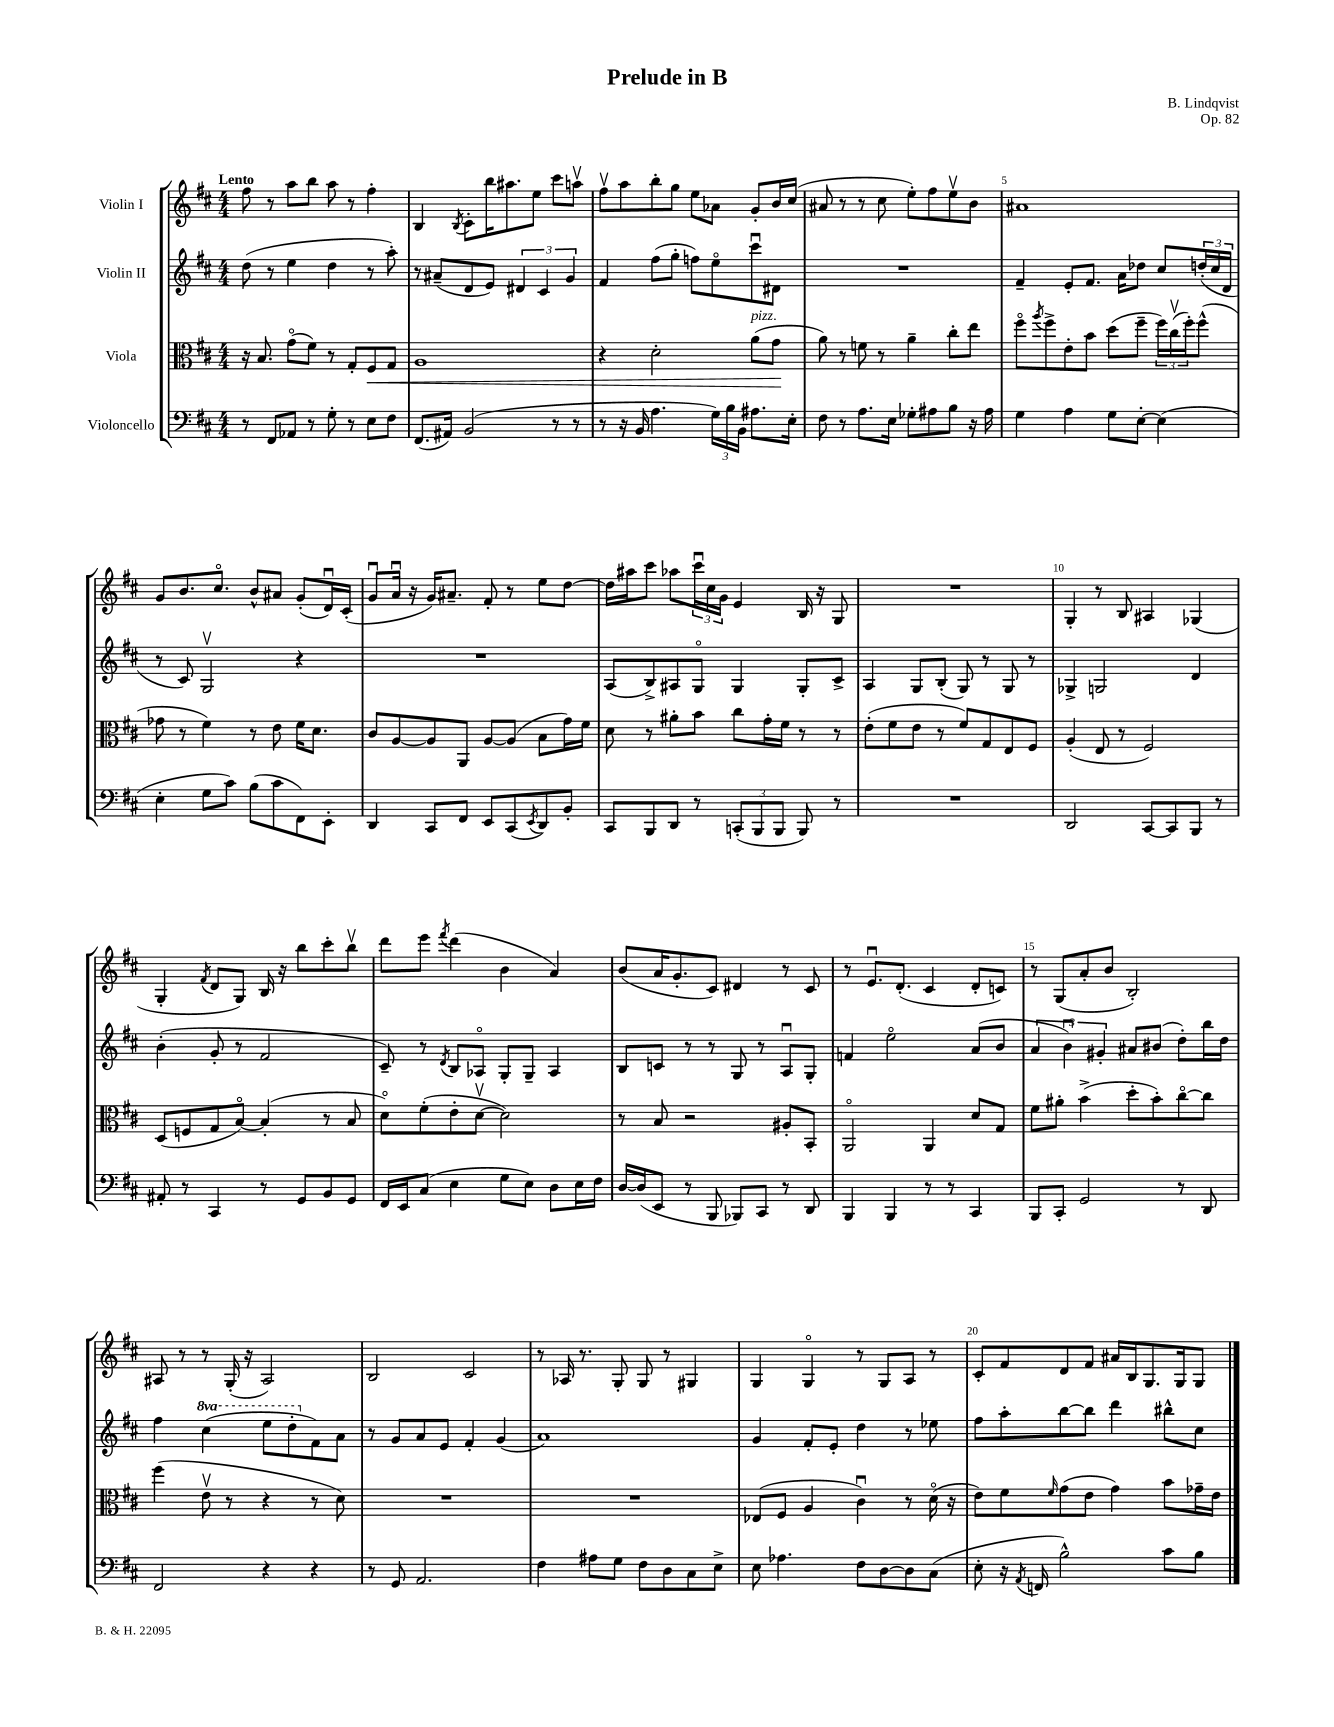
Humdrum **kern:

**kern	**kern	**dynam	**kern	**kern
*part4	*part3	*part3	*part2	*part1
*staff4	*staff3	*staff3	*staff2	*staff1
*I"Violoncello	*I"Viola	*	*I"Violin II	*I"Violin I
*clefF4	*clefC3	*	*clefG2	*clefG2
*k[f#c#]	*k[f#c#]	*	*k[f#c#]	*k[f#c#]
*M4/4	*M4/4	*	*M4/4	*M4/4
=1	=1	=1	=1	=1
!	!	!	!	!LO:TX:a:B:t=Lento
8r	16r	.	(8dd\	8ff#\
.	8.B/	.	.	.
8FF#/L	.	.	8r	8r
8AA-X/J	(8g\L	.	4ee\	8aa\L
8r	8f#\J)	.	.	8bb\J
8G'\	8r	.	4dd\	8aa\
8r	8G'/L	.	.	8r
!	!	!LO:HP:b	!	!
8E\L	8F#/	<	8r	4ff#'\
8F#\J	8G/J	.	8aa'\)	.
=2	=2	=2	=2	=2
(8.FF#/L	1A	.	8r	4B/
.	.	.	(8a#X~/L	.
16AA#X/Jk)	.	.	.	.
.	.	.	.	8qB/
(2BB/	.	.	8d/	8c#'\L
.	.	.	8e/J)	16bb\K
.	.	.	.	8.aa#X\
.	.	.	6d#X/	.
.	.	.	.	8ee\J
.	.	.	6c#/	.
8r	.	.	.	8ccc#\L
.	.	.	6g/	.
8r	.	.	.	8aanv\J
=3	=3	=3	=3	=3
8r	4r	.	4f#/	8ff#v\L
16r	.	.	.	8aa\
16BB/	.	.	.	.
4.A\	2d'\	.	(8ff#\L	8bb'\
.	.	.	8gg'\J	8gg\J
.	.	.	8ffn\L)	8ee\L
24G\LL)	.	.	8ee\	8a-X\J
24B\	.	.	.	.
24BB\JJ	.	.	.	.
!	!LO:TX:a:i:t=pizz.	!	!	!
8.A#X\L	(8a\L	.	8ccc#u\	8g'/L
.	8g\J	.	8d#X\J	16b/L
16E'\Jk	.	.	.	(16cc#/JJ
.	.	[	.	.
=4	=4	=4	=4	=4
8F#\	8a\)	.	1r	8a#X/
8r	8r	.	.	8r
8.A\L	8fn\	.	.	8r
.	8r	.	.	8cc#\
16E\Jk	.	.	.	.
8G-X'\L	4a~\	.	.	8ee'\L)
8A#X\	.	.	.	8ff#\
8B\J	8cc#'\L	.	.	8eev\
16r	8ee\J	.	.	8b\J
16A#\	.	.	.	.
=5	=5	=5	=5	=5
4G\	8ff#\L	.	4f#~/	1a#X
.	8qaa/	.	.	.
.	8ff#^\	.	.	.
4A\	8e'\	.	8e'/L	.
.	8b\J	.	8.f#/J	.
8G\L	(8dd\L	.	.	.
.	.	.	16a\KL	.
[8E'\J	8ff#~\J	.	8dd-X\J	.
(4E\]	24ff#\LL)	.	8cc#/L	.
.	(24cc#v\	.	.	.
.	24ff#'\J)	.	.	.
.	(8ff#^^\J	.	(24ddn'/L	.
.	.	.	24cc#/	.
.	.	.	24d/JJ	.
!!LO:LB:g=z
=6	=6	=6	=6	=6
4E'\	8g-X\	.	8r	8g/L
.	8r	.	8c#/)	8.b/
8G\L	4f#\)	.	2Gv/	.
.	.	.	.	8.cc#/J
8c#\J)	.	.	.	.
(8B\L	8r	.	.	8b^^/L
8c#\	8e\	.	.	8a#X/J
8FF#\)	16f#\KL	.	4r	(8g'/L
.	8.d\J	.	.	.
8EE'\J	.	.	.	16du/L)
.	.	.	.	(16c#'/JJ
=7	=7	=7	=7	=7
4DD/	8c#/L	.	1r	8gu/L
.	[8A/	.	.	16au/Jk
.	.	.	.	16r
8CC#/L	8A/]	.	.	16g/KL)
.	.	.	.	8.a#X~/J
8FF#/J	8AA/J	.	.	.
8EE/L	[8A/L	.	.	8f#'/
(8CC#/	(8A/J]	.	.	8r
8qEE/	.	.	.	.
8DD/)	8B\L	.	.	8ee\L
8BB'/J	16g\L)	.	.	[8dd\J
.	16f#\JJ	.	.	.
=8	=8	=8	=8	=8
8CC#/L	8d\	.	(8A/L	16dd\LL]
.	.	.	.	16aa#X\J
8BBB/	8r	.	8B^/)	8ccc#\J
8DD/J	8a#X'\L	.	8A#X/	8aa-X\L
8r	8b\J	.	8G/J	24ccc#u\L
.	.	.	.	24cc#\
.	.	.	.	24g\JJ
(12CCn'/L	8cc#\L	.	4G/	4e/
12BBB/	.	.	.	.
.	16g'\L	.	.	.
12BBB/J	.	.	.	.
.	16f#\JJ	.	.	.
8BBB/)	8r	.	8G'/L	16B/
.	.	.	.	16r
8r	8r	.	8c#^/J	8G/
=9	=9	=9	=9	=9
1r	(8e'\L	.	4A/	1r
.	8f#\	.	.	.
.	8e\J	.	8G/L	.
.	8r	.	(8B'/J	.
.	8f#/L)	.	8G/)	.
.	8G/	.	8r	.
.	8E/	.	8G/	.
.	8F#/J	.	8r	.
=10	=10	=10	=10	=10
2DD/	(4A'/	.	4G-X^/	4G'/
.	8E/	.	2Gn/	8r
.	8r	.	.	8B/
[8CC#/L	2F#/)	.	.	4A#X/
8CC#/]	.	.	.	.
8BBB/J	.	.	4d/	(4G-X/
8r	.	.	.	.
!!LO:LB:g=z
=11	=11	=11	=11	=11
8AA#X'/	(8D/L	.	(4b'\	4G'/
8r	8Fn/	.	.	.
.	.	.	.	8qf#/
4CC#/	8G/	.	8g'/	8d/L
.	[8B/J)	.	8r	8G/J)
8r	(4B'/]	.	2f#/	16B/
.	.	.	.	16r
8GG/L	.	.	.	8bb\L
8BB/	8r	.	.	8ccc#'\
8GG/J	8B/	.	.	8bbv\J
=12	=12	=12	=12	=12
16FF#/LL	8d\L)	.	8c#~/)	8ddd\L
16EE/J	.	.	.	.
(8C#/J	(8f#'\	.	8r	8eee\J
.	.	.	8qd/	8qfff#/
4E\	8e'\	.	8B/L	(4ddd\
.	[8dv\J	.	8A-X/J	.
8G\L	2d\])	.	8G'/L	4b\
8E\J)	.	.	8G~/J	.
8D\L	.	.	4A-/	4a/)
16E\L	.	.	.	.
16F#\JJ	.	.	.	.
=13	=13	=13	=13	=13
[16D/LL	8r	.	8B/L	(8b/L
(16D/J]	.	.	.	.
8EE/J	8B/	.	8cn/J	16a/K
.	.	.	.	8.g'/
8r	2r	.	8r	.
8BBB/	.	.	8r	8c#/J)
8BBB-X/L)	.	.	8G/	4d#X/
8CC#/J	.	.	8r	.
8r	8A#X'/L	.	8Au/L	8r
8DD/	8BB'/J	.	8G'/J	8c#/
=14	=14	=14	=14	=14
4BBB/	2AA/	.	4fn/	8r
.	.	.	.	8.eu/L
4BBB/	.	.	2ee\	.
.	.	.	.	(8.d'/J
8r	4AA/	.	.	4c#/
8r	.	.	.	.
4CC#/	8d/L	.	(8a/L	8d'/L
.	8G/J	.	8b/J	8cn/J)
=15	=15	=15	=15	=15
8BBB/L	8f#\L	.	6a/	8r
8CC#'/J	8a#X'\J	.	.	(8G/L
.	.	.	6bu\)	.
2GG/	(4b^\	.	.	8a'/
.	.	.	6g#X'/	.
.	.	.	.	8b/J
.	8dd'\L	.	8a#X/L	2B'/)
.	8b'\)	.	(8b#X/J	.
8r	[8cc#\	.	8dd'\L)	.
8DD/	8cc#\J]	.	16bb\L	.
.	.	.	16dd\JJ	.
!!LO:LB:g=z
=16	=16	=16	=16	=16
2FF#/	(4ff#\	.	4ff#\	8A#X/
.	.	.	.	8r
*	*	*	*8va	*
.	8ev\	.	(4ccc#\	8r
.	8r	.	.	(16G'/
.	.	.	.	16r
4r	4r	.	8eee\L	2A#/)
.	.	.	8ddd'\	.
*	*	*	*X8va	*
4r	8r	.	8f#\)	.
.	8d\)	.	8a\J	.
=17	=17	=17	=17	=17
8r	1r	.	8r	2B/
8GG/	.	.	8g/L	.
2.AA/	.	.	8a/	.
.	.	.	8e/J	.
.	.	.	4f#'/	2c#/
.	.	.	(4g/	.
=18	=18	=18	=18	=18
4F#\	1r	.	1a)	8r
.	.	.	.	16A-X/
.	.	.	.	8.r
8A#X\L	.	.	.	.
8G\J	.	.	.	8G'/
8F#\L	.	.	.	8G/
8D\	.	.	.	8r
8C#\	.	.	.	4G#X/
8E^\J	.	.	.	.
=19	=19	=19	=19	=19
8E\	(8E-X/L	.	4g/	4G/
4.A-X\	8F#/J	.	.	.
.	4A/	.	8f#'/L	4G/
.	.	.	8e'/J	.
8F#\L	4c#u\)	.	4dd\	8r
[8D\	.	.	.	8G/L
8D\]	8r	.	8r	8A/J
(8C#\J	(16d\	.	8ee-X\	8r
.	16r	.	.	.
=20	=20	=20	=20	=20
8E'\	8e\L)	.	8ff#\L	8c#'/L
16r	8f#\	.	8aa'\	8f#/
8qAA/	.	.	.	.
16FFn/	.	.	.	.
.	16qqf#/	.	.	.
2B^^\)	(8g\	.	[8bb\	8d/
.	8e\J	.	8bb\J]	8f#/J
.	4g\)	.	4ddd\	16a#X/LL
.	.	.	.	16B/J
.	.	.	.	8.G/
8c#\L	8b\L	.	8bb#X^^\L	.
.	.	.	.	16G/k
8B\J	16g-X~\L	.	8cc#\J	8G/J
.	16e\JJ	.	.	.
==	==	==	==	==
*-	*-	*-	*-	*-
